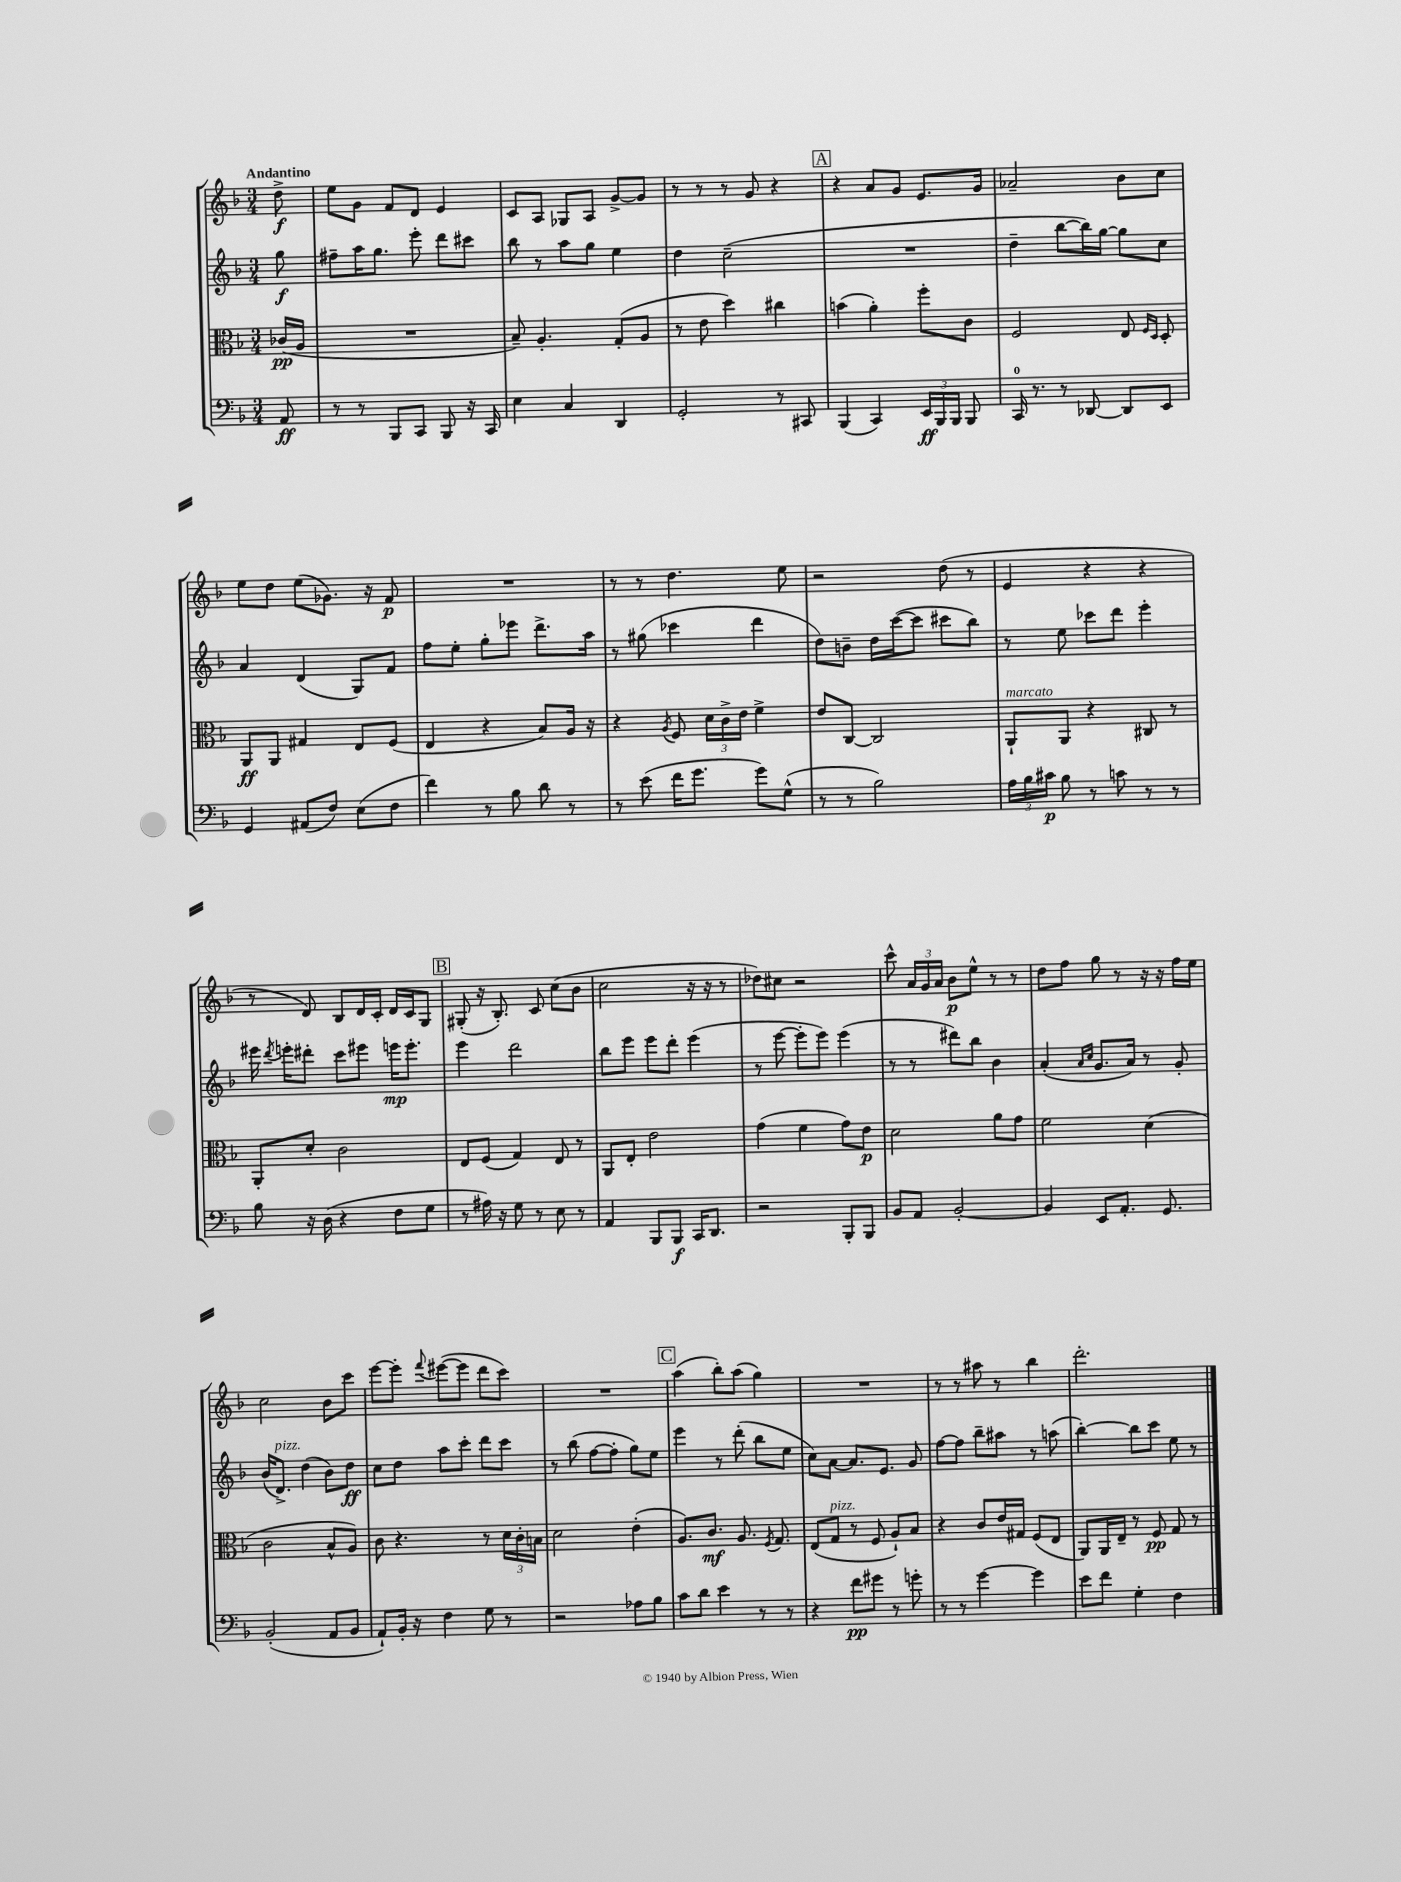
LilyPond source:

<<
\new StaffGroup <<
\new Staff = "s0" {
    \clef treble \key f \major \numericTimeSignature \time 3/4 \partial 8 \tempo "Andantino"
    \autoBeamOff d''8->\f |
    e''8[ g'8] f'8[ d'8] e'4 |
    c'8[ a8] ges8[ a8] g'8[~-> g'8] |
    r8 r8 r8 g'8 r4 |
    \mark \markup { \box "A" } r4 a'8[ g'8] e'8.[ g'16] |
    aes'2-- bes'8[ c''8] |
    e''8[ d''8] e''8[( ges'8.]) r16 f'8\p |
    R2. |
    r8 r8 d''4. e''8 |
    r2 d''8( r8 |
    e'4 r4 r4 |
    r8 d'8) bes8[ d'16 c'16]-. d'16[ c'16 g8] |
    \mark \markup { \box "B" } gis8-.( r16 bes8.-.) c'8 c''8[( bes'8] |
    c''2 r16 r16 r8 |
    des''8[) cis''8] r2 |
    c'''8-^ \tuplet 3/2 { a'16[ g'16 a'16] } bes'8[\p e''8]-^ r8 r8 |
    d''8[ f''8] g''8 r8 r16 r16 f''16[ e''16] |
    c''2 bes'8[ c'''8] |
    e'''8[~ e'''8]-. \appoggiatura { f'''8 } eis'''8[~( eis'''8] d'''8[ c'''8]) |
    R2. |
    \mark \markup { \box "C" } a''4( bes''8[-.) a''8]( g''4) |
    R2. |
    r8 r8 ais''8 r8 bes''4 |
    d'''2.-. \bar "|." |
}
\new Staff = "s1" {
    \clef treble \key f \major \numericTimeSignature \time 3/4 \partial 8
    \autoBeamOff g''8\f |
    fis''8[-- a''16 g''8.] e'''8-. d'''8[ cis'''8] |
    bes''8 r8 a''8[ g''8] e''4 |
    d''4 c''2--( |
    \mark \markup { \box "A" } R2. |
    d''4-- bes''8[~ bes''16) g''16]~ g''8[ c''8] |
    a'4 d'4( g8[) f'8] |
    f''8[ e''8]-. g''8[-. ees'''8] d'''8.[-> a''16] |
    r8 gis''8( ces'''4 d'''4 |
    d''8[) b'8]-- d''16[ c'''16~( c'''8] cis'''8[ bes''8]) |
    r8 e''8 ces'''8[ d'''8] e'''4-. |
    eis'''16 \acciaccatura { d'''8 } e'''16[-. dis'''8]-. c'''8[ eis'''8] e'''16[\mp e'''8.]-. |
    \mark \markup { \box "B" } e'''4 d'''2 |
    bes''8[ e'''8] e'''8[ d'''8]-. e'''4( |
    r8 e'''8~ e'''8[-. e'''8]) e'''4( |
    r8 r8 dis'''8[) bes''8] bes'4 |
    a'4-.( \grace { a'16[ c''16] } g'8.[ a'16]) r8 g'8-. |
    bes'16[( d'8.]->^\markup { \italic "pizz." }) d''4( bes'8[) d''8]\ff |
    c''8[ d''8] a''8[ c'''8]-. d'''8[ c'''8] |
    r8 bes''8( f''8[~ f''8]-. g''8[) e''8] |
    \mark \markup { \box "C" } e'''4 r8 d'''8-.( bes''8[ e''8] |
    c''8[) a'8]~ a'8.[ e'8.] g'8 |
    f''8[~ f''8] bes''8[-- ais''8] r8 a''8( |
    bes''4~-.) bes''8[ c'''8] e''8 r8 \bar "|." |
}
\new Staff = "s2" {
    \clef alto \key f \major \numericTimeSignature \time 3/4 \partial 8
    \autoBeamOff ces'16[\pp( a16] |
    R2. |
    bes8--) a4.-. g8[-.( a8] |
    r8 e'8 d''4) cis''4 |
    \mark \markup { \box "A" } b'4( a'4-.) f''8[-. c'8] |
    f2 e8 \grace { f16[ d16] } d8-. |
    a,8[\ff a,8] gis4 e8[ f8]( |
    e4 r4 bes8[) a16] r16 |
    r4 \acciaccatura { a8 } f8 \tuplet 3/2 { d'16[ c'16-> e'16] } f'4-> |
    e'8[ c8]~ c2 |
    a,8[-!^\markup { \italic "marcato" } a,8] r4 cis8 r8 |
    a,8[-. d'8]-. c'2 |
    \mark \markup { \box "B" } e8[ f8]( g4) e8 r8 |
    a,8[ e8]-. e'2 |
    g'4( f'4 g'8[) e'8]\p |
    d'2 a'8[ g'8] |
    f'2 d'4( |
    c'2 bes8[-^ a8]) |
    c'8 r4. r8 \tuplet 3/2 { d'16[ c'16-. b16] } |
    d'2 e'4-.( |
    \mark \markup { \box "C" } a8.[) c'8.]\mf a8. \acciaccatura { f8 } g8. |
    e8[( g8]^\markup { \italic "pizz." } r8 f8 a8[-!) bes8] |
    r4 c'8[ e'16 gis16] f8[( e8] |
    a,8[) a,16 e16]-- r8 f8\pp g8 r8 \bar "|." |
}
\new Staff = "s3" {
    \clef bass \key f \major \numericTimeSignature \time 3/4 \partial 8
    \autoBeamOff a,8\ff |
    r8 r8 bes,,8[ c,8] bes,,8 r16 c,16 |
    e4 c4 d,4 |
    g,2-. r8 cis,8 |
    \mark \markup { \box "A" } bes,,4( c,4) \tuplet 3/2 { e,16[\ff bes,,16 bes,,16] } bes,,8 |
    c,16-0 r8. r8 des,8~ des,8[ e,8] |
    g,4 ais,8[( f8]) e8[( f8] |
    f'4) r8 bes8 d'8 r8 |
    r8 e'8( f'16[ g'8.] g'8[) g8]-^( |
    r8 r8 bes2) |
    \tuplet 3/2 { a16[ bes16 cis'16]\p } bes8 r8 c'8 r8 r8 |
    bes8 r16 d16( r4 f8[ g8] |
    \mark \markup { \box "B" } r8 ais16) r16 g8 r8 e8 r8 |
    a,4 bes,,8[ bes,,8]\f c,16[ d,8.] |
    r2 bes,,8[-. bes,,8] |
    bes,8[ a,8] bes,2~-. |
    bes,4 e,8[ a,8.]-. g,8. |
    bes,2-.( a,8[ bes,8] |
    a,8[-!) bes,16]-. r16 f4 g8 r8 |
    r2 aes8[ bes8] |
    \mark \markup { \box "C" } c'8[ d'8] e'4 r8 r8 |
    r4 f'8[\pp gis'8] r8 g'8-. |
    r8 r8 g'4~ g'4 |
    e'8[ f'8] g4-. f4 \bar "|." |
}
>>
>>
\layout { \context { \Score \remove "Bar_number_engraver" } }
